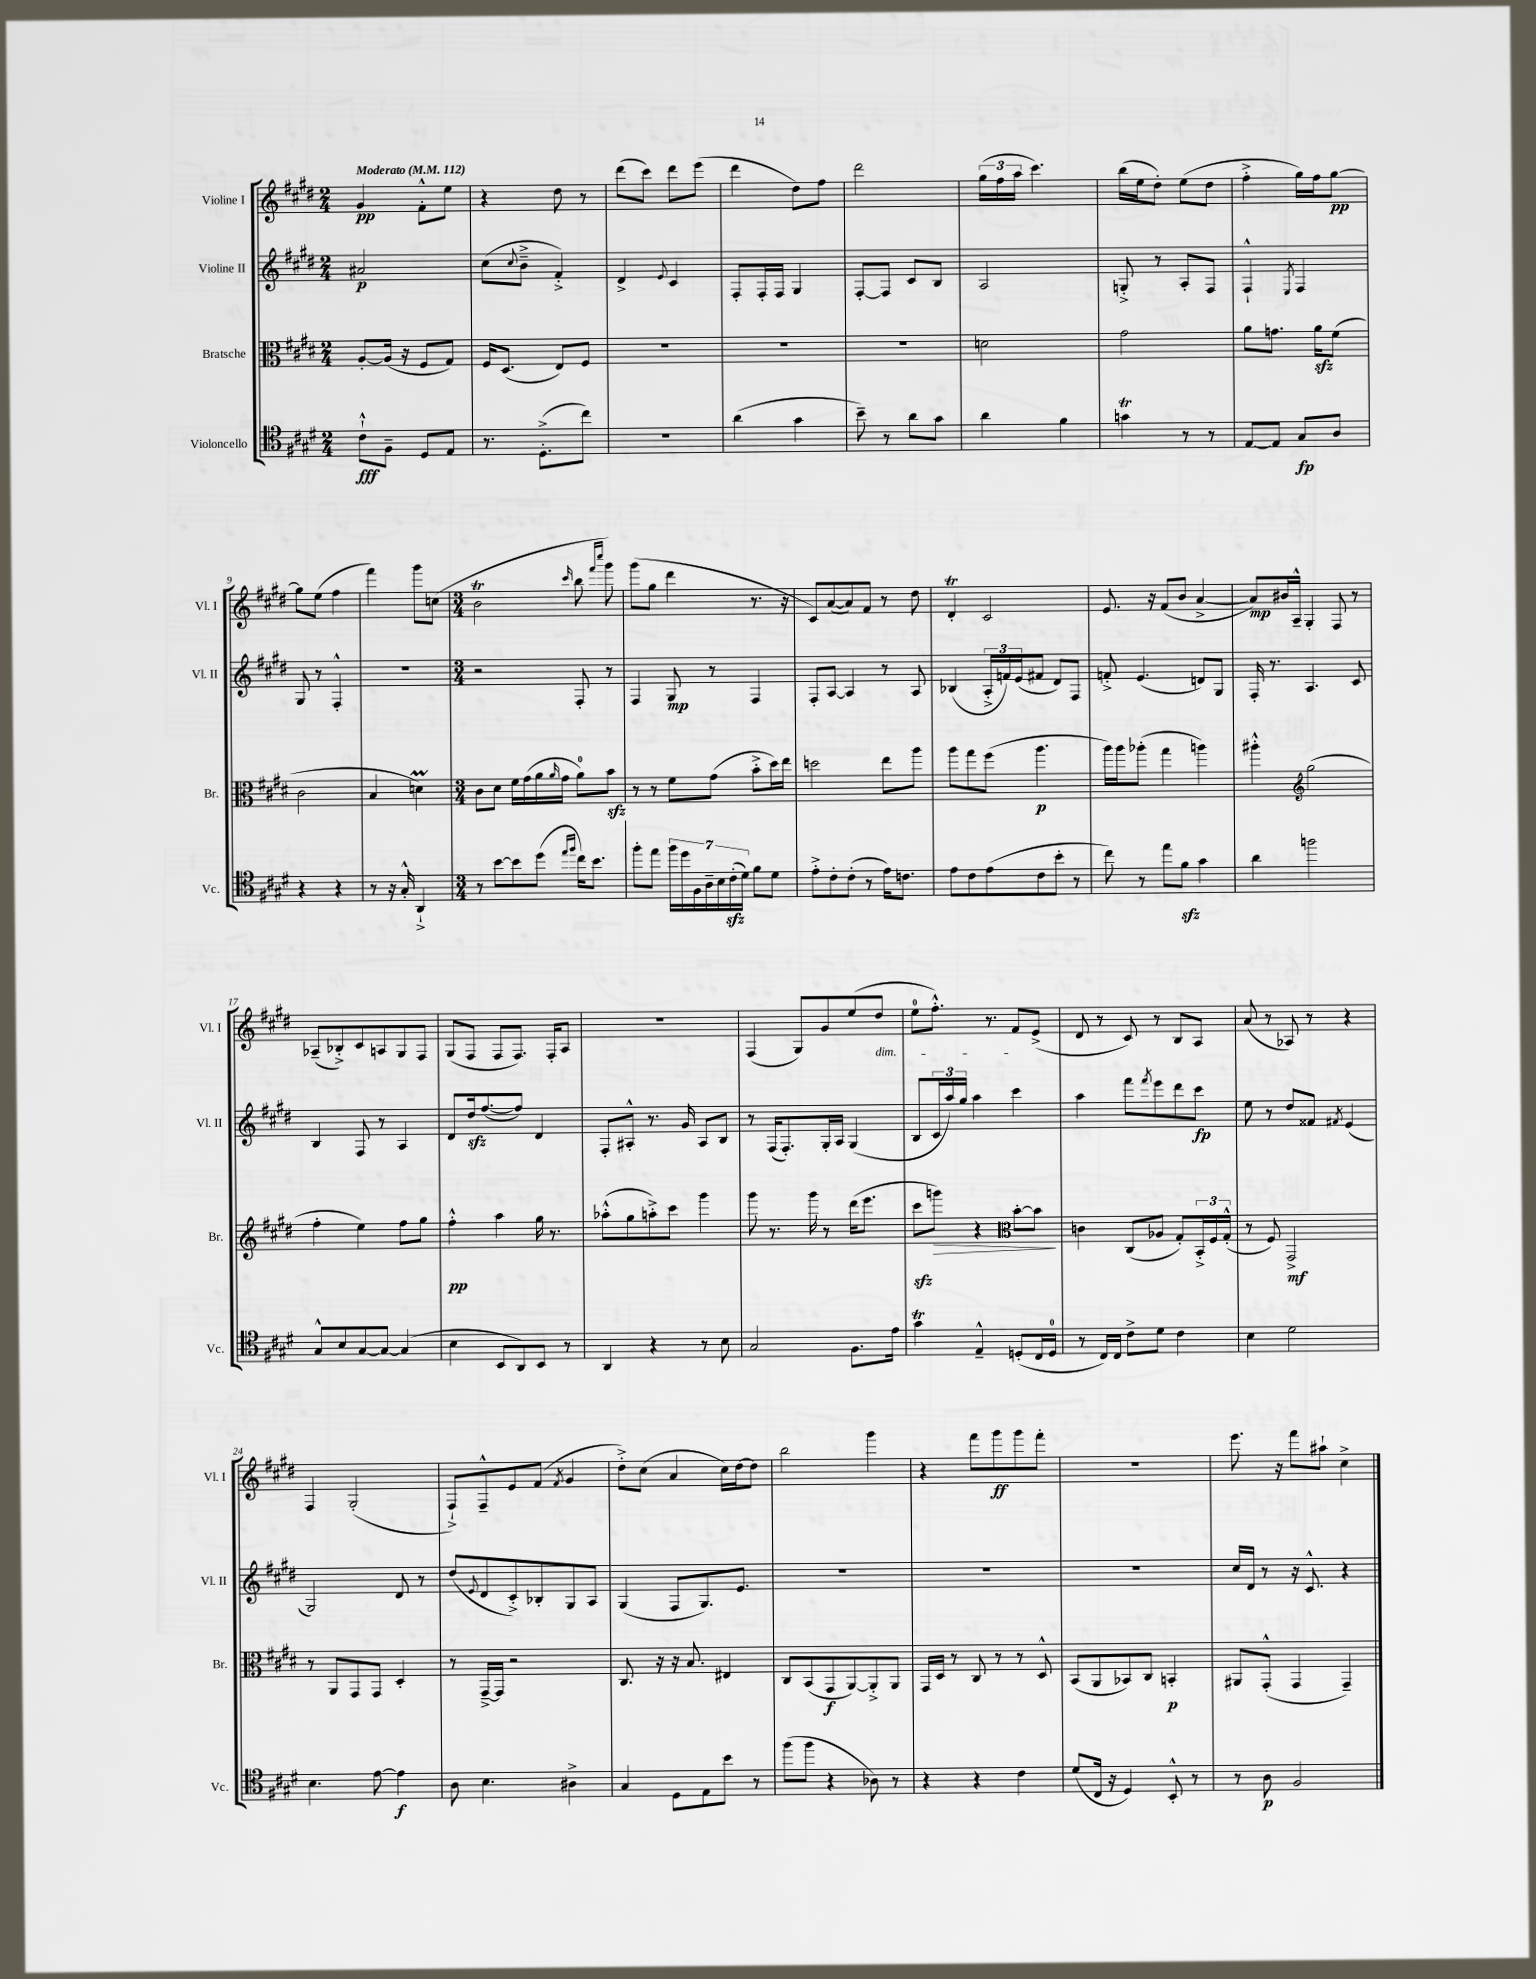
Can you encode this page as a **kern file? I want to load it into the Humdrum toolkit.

**kern	**dynam	**kern	**dynam	**kern	**dynam	**kern	**dynam
*part4	*part4	*part3	*part3	*part2	*part2	*part1	*part1
*staff4	*staff4	*staff3	*staff3	*staff2	*staff2	*staff1	*staff1
*I"Violoncello	*	*I"Bratsche	*	*I"Violine II	*	*I"Violine I	*
*I'Vc.	*	*I'Br.	*	*I'Vl. II	*	*I'Vl. I	*
*clefC4	*	*clefC3	*	*clefG2	*	*clefG2	*
*k[f#c#g#d#]	*	*k[f#c#g#d#]	*	*k[f#c#g#d#]	*	*k[f#c#g#d#]	*
*M2/4	*	*M2/4	*	*M2/4	*	*M2/4	*
*MM112	*	*MM112	*	*MM112	*	*MM112	*
=1	=1	=1	=1	=1	=1	=1	=1
!	!	!	!	!	!	!LO:TX:a:B:t=Moderato	!
8c#`^^\L	fff	[8A'/L	.	2a#X/	p	4g#/	pp
8F#~\J	.	(16A/Jk]	.	.	.	.	.
.	.	16r	.	.	.	.	.
8D#/L	.	8F#/L	.	.	.	8f#'^^\L	.
8E/J	.	8G#/J)	.	.	.	8ee\J	.
=2	=2	=2	=2	=2	=2	=2	=2
8.r	.	16F#/KL	.	(8cc#\L	.	4r	.
.	.	(8.D#/J	.	.	.	.	.
.	.	.	.	8qqcc#/	.	.	.
.	.	.	.	8b~^\J	.	.	.
(8.D#'^\L	.	.	.	.	.	.	.
.	.	8E/L)	.	4f#'^/)	.	8dd#\	.
8cc#\J)	.	8F#/J	.	.	.	8r	.
=3	=3	=3	=3	=3	=3	=3	=3
2r	.	2r	.	4d#^/	.	(8ddd#\L	.
.	.	.	.	.	.	8ccc#\J)	.
.	.	.	.	8qqe/	.	.	.
.	.	.	.	4c#/	.	8ddd#\L	.
.	.	.	.	.	.	(8eee\J	.
=4	=4	=4	=4	=4	=4	=4	=4
(4a\	.	2r	.	8F#'/L	.	4ddd#\	.
.	.	.	.	16F#'/L	.	.	.
.	.	.	.	16F#/JJ	.	.	.
4g#\	.	.	.	4G#/	.	8dd#\L)	.
.	.	.	.	.	.	8ff#\J	.
=5	=5	=5	=5	=5	=5	=5	=5
8b~\)	.	2r	.	[8F#'/L	.	2ddd#\	.
8r	.	.	.	8F#/J]	.	.	.
8a\L	.	.	.	8c#/L	.	.	.
8g#\J	.	.	.	8B/J	.	.	.
=6	=6	=6	=6	=6	=6	=6	=6
4a\	.	2dn\	.	2A/	.	(24gg#\LL	.
.	.	.	.	.	.	24ff#\	.
.	.	.	.	.	.	24aa\JJ	.
.	.	.	.	.	.	4.ccc#\)	.
4f#\	.	.	.	.	.	.	.
=7	=7	=7	=7	=7	=7	=7	=7
4gnT\	.	2g#\	.	8Gn'^/	.	(16bb\LL	.
.	.	.	.	.	.	16ee\J	.
.	.	.	.	8r	.	8dd#'\J)	.
8r	.	.	.	8A'/L	.	(8ee\L	.
8r	.	.	.	8F#/J	.	8dd#\J	.
=8	=8	=8	=8	=8	=8	=8	=8
[8E/L	.	8a\L	.	4F#`^^/	.	4ff#'^\	.
8E/J]	.	8.gn\J	.	.	.	.	.
.	.	.	.	8qE/	.	.	.
8G#/L	fp	.	.	4F#/	.	16gg#\LL)	.
.	.	16azz\KL	.	.	.	16ff#\J	.
8A/J	.	(8f#\J	.	.	.	[8gg#\J	pp
!!LO:LB:g=z
=9	=9	=9	=9	=9	=9	=9	=9
4r	.	2c#\	.	8G#/	.	8gg#\L]	.
.	.	.	.	8r	.	(8ee\J	.
4r	.	.	.	4F#'^^/	.	4ff#\	.
=10	=10	=10	=10	=10	=10	=10	=10
8r	.	4B/	.	2r	.	4fff#\)	.
16r	.	.	.	.	.	.	.
16G#'^^/	.	.	.	.	.	.	.
4AA`^/	.	4dnM\)	.	.	.	8ggg#\L	.
.	.	.	.	.	.	(8ccn\J	.
=11	=11	=11	=11	=11	=11	=11	=11
*M3/4	*	*M3/4	*	*M3/4	*	*M3/4	*
8r	.	8c#\L	.	2r	.	2bT\	.
[8b\L	.	8d#\J	.	.	.	.	.
8b\]	.	16f#\LL	.	.	.	.	.
.	.	(16g#\	.	.	.	.	.
(8dd#\J	.	16a\	.	.	.	.	.
.	.	16qqa/	.	.	.	.	.
.	.	16g#\JJ	.	.	.	.	.
16qqee/LL	.	.	.	.	.	.	.
16qqff#/JJ	.	.	.	.	.	16qqccc#/	.
16cc#\KL)	.	8a\L)	.	8F#'/	.	8bb\	.
8.b\J	.	.	.	.	.	.	.
.	.	.	.	.	.	16qqfff#/LL	.
.	.	.	.	.	.	16qqcccc#/JJ	.
.	.	8bzz\J	.	8r	.	8ggg#\)	.
=12	=12	=12	=12	=12	=12	=12	=12
8ff#'\L	.	8r	.	4F#/	.	(8ggg#\L	.
8ee\J	.	8r	.	.	.	8gg#\J	.
28ff#\LL	.	8f#\L	.	8G#/	mp	4ddd#\	.
28dd#\	.	.	.	.	.	.	.
28F#\	.	.	.	.	.	.	.
28A~\	.	.	.	.	.	.	.
.	.	(8g#\J	.	8r	.	.	.
28B\	.	.	.	.	.	.	.
(28c#zz'\	.	.	.	.	.	.	.
28d#\JJ)	.	.	.	.	.	.	.
8f#\L	.	8b'^\L	.	4F#/	.	8.r	.
8d#\J	.	16dd#\L)	.	.	.	.	.
.	.	16ee\JJ	.	.	.	16r	.
=13	=13	=13	=13	=13	=13	=13	=13
8e'^\L	.	2ddn\	.	8F#'/L	.	8c#/L)	.
8c#'\	.	.	.	[8A/J	.	([8a/	.
(8c#'\J	.	.	.	4A/]	.	8a/])	.
8r	.	.	.	.	.	8f#/J	.
16e\KL)	.	8ee\L	.	8r	.	8r	.
8.cn\J	.	.	.	.	.	.	.
.	.	8aa\J	.	8A/	.	8dd#\	.
=14	=14	=14	=14	=14	=14	=14	=14
8e\L	.	8aa\L	.	(4B-X/	.	4d#t'/	.
8c#\	.	8gg#\	.	.	.	.	.
(8e\	.	(8ff#\J	.	24A'^/LL	.	2c#/	.
.	.	.	.	24fn/)	.	.	.
.	.	.	.	(24e/J	.	.	.
8c#\	.	4.aa\	p	8f#X/J	.	.	.
8b'\J	.	.	.	8d#/L)	.	.	.
8r	.	.	.	8F#/J	.	.	.
=15	=15	=15	=15	=15	=15	=15	=15
8cc#\)	.	16aa\LL)	.	8fn'^/	.	8.e/	.
.	.	16aa\J	.	.	.	.	.
8r	.	(8aa-X'\J	.	(4.e/	.	.	.
.	.	.	.	.	.	16r	.
8ee\L	.	4gg#\	.	.	.	(8f#/L	.
8f#zz\J	.	.	.	.	.	8b/J	.
4g#\	.	4aan\)	.	8dn/L)	.	[4a^/	.
.	.	.	.	8G#/J	.	.	.
=16	=16	=16	=16	=16	=16	=16	=16
4a\	.	4aa#X'^^\	.	16F#'/	.	8a/L])	mp
.	.	.	.	8.r	.	.	.
.	.	.	.	.	.	16b#X/L	.
.	.	.	.	.	.	16A~^^/JJ	.
*	*	*clefG2	*	*	*	*	*
2ffn\	.	(2gg#\	.	4.A/	.	4G#'/	.
.	.	.	.	.	.	8F#/	.
.	.	.	.	8c#/	.	8r	.
!!LO:LB:g=z
=17	=17	=17	=17	=17	=17	=17	=17
8G#^^/L	.	4ff#'\	.	4B/	.	(8A-X~/L	.
8B/	.	.	.	.	.	8B-X'^/)	.
[8G#/	.	4ee\)	.	8F#/	.	8c#/	.
8G#/J_	.	.	.	8r	.	8An/	.
(4G#/]	.	8ff#\L	.	4A/	.	8G#/	.
.	.	8gg#\J	.	.	.	8F#/J	.
=18	=18	=18	=18	=18	=18	=18	=18
4B\	.	4ff#'^^\	pp	8d#/L	.	(8G#/L	.
.	.	.	.	16dd#zz/k	.	8F#/J	.
.	.	.	.	([8.ff#/	.	.	.
8BB/L	.	4aa\	.	.	.	8F#/L	.
8AA/)	.	.	.	8ff#/J])	.	8.F#/J)	.
8BB/J	.	16gg#\	.	4d#/	.	.	.
.	.	8.r	.	.	.	16F#'/KL	.
8r	.	.	.	.	.	8A/J	.
=19	=19	=19	=19	=19	=19	=19	=19
4AA/	.	(8aa-X'^^\L	.	8F#'/L	.	2.r	.
.	.	8gg#\	.	8A#X'^^/J	.	.	.
4r	.	8aan'^\)	.	8.r	.	.	.
.	.	8ccc#\J	.	.	.	.	.
.	.	.	.	16g#/	.	.	.
8r	.	4ggg#\	.	8A#/L	.	.	.
8B\	.	.	.	8B/J	.	.	.
=20	=20	=20	=20	=20	=20	=20	=20
2G#/	.	8ggg#\	.	8r	.	(4F#/	.
.	.	8.r	.	(16F#/KL	.	.	.
.	.	.	.	8.F#'/)	.	.	.
.	.	.	.	.	.	8G#/L)	.
.	.	16ggg#\	.	.	.	.	.
.	.	8r	.	16G#'/L	.	8g#/	.
.	.	.	.	16A/JJ	.	.	.
8.F#\L	.	(16ddd#\KL	.	(4G#/	.	(8ee/	.
.	.	8.eee\J	.	.	.	.	.
!	!	!	!	!	!	!LO:TX:b:i:t=dim.	!
.	.	.	.	.	.	8dd#/J	.
16e\Jk	.	.	.	.	.	.	.
=21	=21	=21	=21	=21	=21	=21	=21
!	!	!	!LO:HP:b	!	!	!	!
4g#t\	.	8ccc#zz\L	>	8B/L	.	8ee\L	.
.	.	8gggn\J)	.	24c#/L	.	8.ff#'^^\J)	.
.	.	.	.	24aa/)	.	.	.
.	.	.	.	24gg#/JJ	.	.	.
4E~^^/	.	4r	.	4aa\	.	.	.
.	.	.	.	.	.	8.r	.
*	*	*clefC3	*	*	*	*	*
(8Dn'/L	.	[8b'\L	.	4ccc#\	.	8f#/L	.
16C#/L	.	8b\J]	.	.	.	(8e^/J	.
16D/JJ	.	.	.	.	.	.	.
.	.	.	]	.	.	.	.
=22	=22	=22	=22	=22	=22	=22	=22
8r	.	4cn\	.	4aa\	.	8d#/	.
16C#/LL)	.	.	.	.	.	8r	.
16C#/JJ	.	.	.	.	.	.	.
8c#^\L	.	(8C#/L	.	8fff#\L	.	8c#/)	.
.	.	.	.	8qfff#/	.	.	.
8d#\J	.	8A-X/J	.	8eee\	.	8r	.
4c#\	.	8G#'/L)	.	8ddd#\	.	8B/L	.
.	.	24BB'^/L	.	8ccc#\J	fp	8A/J	.
.	.	24F#/	.	.	.	.	.
.	.	(24G#'^^/JJ	.	.	.	.	.
=23	=23	=23	=23	=23	=23	=23	=23
4B\	.	8r	.	8ee\	.	(8a/	.
.	.	8F#/)	.	8r	.	8r	.
2d#\	.	2GG#^/	mf	8dd#/L	.	8A-X/)	.
.	.	.	.	8f##X/J	.	8r	.
.	.	.	.	8qf#X/	.	.	.
.	.	.	.	(4e/	.	4r	.
!!LO:LB:g=z
=24	=24	=24	=24	=24	=24	=24	=24
4.B\	.	8r	.	2G#/)	.	4F#/	.
.	.	8AA/L	.	.	.	.	.
.	.	8GG#/	.	.	.	(2G#'/	.
[8e\	.	8GG#/J	.	.	.	.	.
4e\]	f	4D#'/	.	8d#/	.	.	.
.	.	.	.	8r	.	.	.
=25	=25	=25	=25	=25	=25	=25	=25
8A\	.	8r	.	(8dd#/L	.	8F#`^/L)	.
.	.	.	.	8qqe/	.	.	.
4.B\	.	[16GG#~^/LL	.	8d#/	.	8F#~^^/	.
.	.	16GG#/JJ]	.	.	.	.	.
.	.	2r	.	8c#'^/)	.	8e/	.
.	.	.	.	8B-X'/	.	(8f#/J	.
.	.	.	.	.	.	8qf#/	.
4A#X^\	.	.	.	8G#/	.	4g#/	.
.	.	.	.	8A/J	.	.	.
=26	=26	=26	=26	=26	=26	=26	=26
4G#/	.	8.C#/	.	(4G#/	.	8dd#'^\L)	.
.	.	.	.	.	.	(8cc#\J	.
.	.	16r	.	.	.	.	.
8D#\L	.	16r	.	8F#/L	.	4a/	.
.	.	8.B/	.	.	.	.	.
8E\	.	.	.	8.G#/)	.	.	.
8b\J	.	4E#X/	.	.	.	16cc#\LL)	.
.	.	.	.	8.e/J	.	[16dd#\J	.
8r	.	.	.	.	.	8dd#\J]	.
=27	=27	=27	=27	=27	=27	=27	=27
(8ff#\L	.	8C#/L	.	2.r	.	2bb\	.
8ff#\J	.	(8BB/	.	.	.	.	.
4r	.	8GG#/	f	.	.	.	.
.	.	[8AA/)	.	.	.	.	.
8A-X\)	.	8AA'^/]	.	.	.	4ggg#\	.
8r	.	8AA/J	.	.	.	.	.
=28	=28	=28	=28	=28	=28	=28	=28
4r	.	16GG#/LL	.	2.r	.	4r	.
.	.	16D#/JJ	.	.	.	.	.
.	.	8r	.	.	.	.	.
4r	.	8C#/	.	.	.	8fff#\L	.
.	.	8r	.	.	.	8ggg#\	ff
4c#\	.	8r	.	.	.	8ggg#\	.
.	.	8D#^^/	.	.	.	8fff#'\J	.
=29	=29	=29	=29	=29	=29	=29	=29
(8d#/L	.	(8BB/L	.	2.r	.	2.r	.
16C#/Jk	.	8AA/	.	.	.	.	.
16r	.	.	.	.	.	.	.
4D#/)	.	8BB-X/)	.	.	.	.	.
.	.	8C#/J	.	.	.	.	.
8BB'^^/	.	4BBn'/	p	.	.	.	.
8r	.	.	.	.	.	.	.
=30	=30	=30	=30	=30	=30	=30	=30
8r	.	8AA#X/L	.	16cc#/LL	.	8.eee\	.
.	.	.	.	16d#/JJ	.	.	.
8A\	p	(8GG#'^^/J	.	8r	.	.	.
.	.	.	.	.	.	16r	.
2F#/	.	4GG#/	.	16r	.	8fff#\L	.
.	.	.	.	8.c#^^/	.	.	.
.	.	.	.	.	.	8aa#X`\J	.
.	.	4GG#~/)	.	4r	.	4cc#^\	.
==	==	==	==	==	==	==	==
*-	*-	*-	*-	*-	*-	*-	*-
